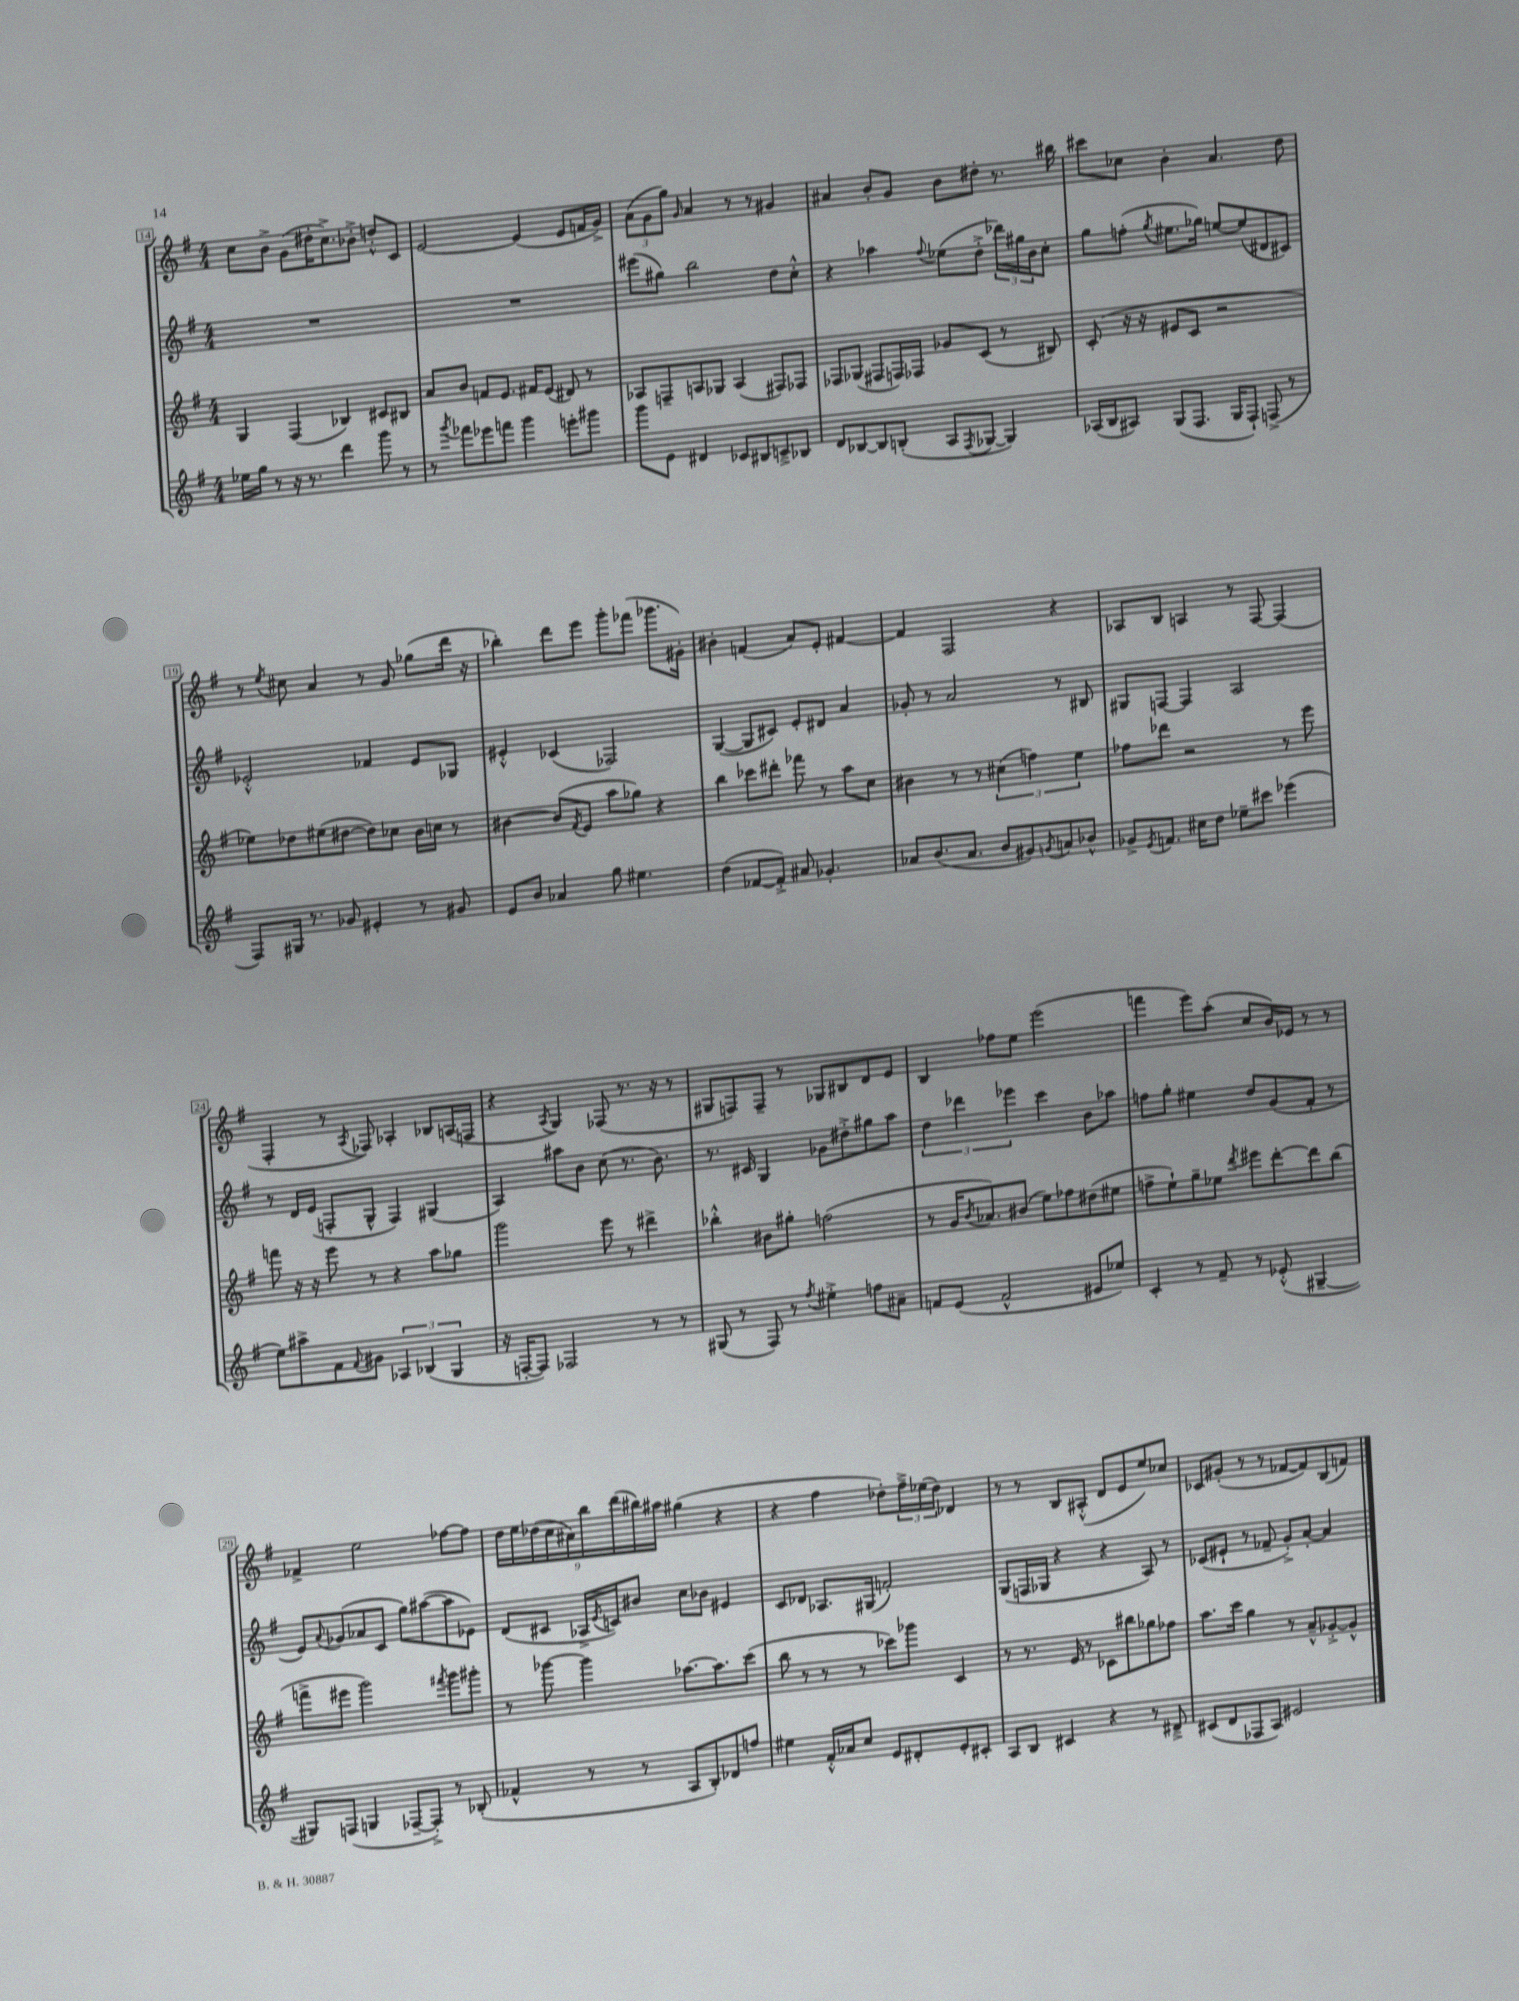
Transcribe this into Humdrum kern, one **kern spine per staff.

**kern	**kern	**kern	**kern
*part4	*part3	*part2	*part1
*staff4	*staff3	*staff2	*staff1
*clefG2	*clefG2	*clefG2	*clefG2
*k[f#]	*k[f#]	*k[f#]	*k[f#]
*M4/4	*M4/4	*M4/4	*M4/4
=14	=14	=14	=14
16ee-X\LL	4G/	1r	8cc\L
16gg\JJ	.	.	.
8r	.	.	8b^\J
16r	(4F#/	.	(8g\L
8.r	.	.	.
.	.	.	16dd#X'\K
.	.	.	8.cc^\)
4ddd\	4B-X/)	.	.
.	.	.	8b-X'^\J
8ggg\	8c#X/L	.	8ddn'^^/L
8r	8B#X/J	.	8c/J
=15	=15	=15	=15
8r	8a/L	1r	[2e/
8qggg/	.	.	.
8fff-X\L	8b/J	.	.
8eee-X\	8fn/L	.	.
8fffn\J	8.e/J	.	.
4ggg\	.	.	(4e/]
.	16f#X/KL	.	.
.	(8e/J	.	.
8eeen'\L	8d#X/)	.	8e/L
8ggg#X\J	8r	.	16fn/L
.	.	.	16g^/JJ)
=16	=16	=16	=16
8ggg\L	8A-X/L	(8eee#X\L	(12a\L
.	.	.	12g\
8e\J	8Fn~/	8gg#X\J)	.
.	.	.	12gg\J)
.	.	.	16qqg/
4d#X/	8An/	2bb\	4a/
.	8G-X/J	.	.
8c-X/L	(4A/	.	8r
8B#X/	.	.	8r
8cn~^/	8F#X/L)	8dd\L	4g#X/
8B-X/J	8F-X/J	8cc'^^\J	.
=17	=17	=17	=17
8d/L	8F-X/L	4r	4a#X/
[8B-X/	(8G-X/J	.	.
8B-/]	8F#X/L	4aa-X\	8b'/L
(8Bn'/J	16Fn/L)	.	8g/J
.	16F-X/JJ	.	.
.	.	8qqff#/	.
8A/L	8g-X/L	(8ee-X\L	8b\L
8qF#/	.	.	.
[8G-X/J	(8c/J	8dd'^\J	8dd#X'\J
4G-/])	8r	24ddd-X\LL)	8.r
.	.	24gg#X\	.
.	.	24b\J	.
.	8B#X/)	8cc'\J	.
.	.	.	16bb#X\
=18	=18	=18	=18
(16A-X/LL	(8c'/	8gg\L	8ccc#X\L
16B/J	.	.	.
8A#X/J)	16r	(8ffn'\J	8cc-X\J
.	16r	.	.
.	.	8qgg/	.
(8G/L	8e#X/L	8.ee#X\L	4b'\
8.F#/J	8c/J	.	.
.	.	16gg-X\Jk)	.
.	2r	[8een/L	4.a/
16G/KL	.	.	.
8F#`/J)	.	(8ee/]	.
(8Fn^/	.	8d#X/	.
8r	.	8c#X/J)	8dd\
!!LO:LB:g=z
=19	=19	=19	=19
8F#/L)	8ee-X\L)	2e-X'^^/	8r
.	.	.	8qee/
16G#X/Jk	8dd-X\	.	8cc#X\
8.r	.	.	.
.	(8ee#X\	.	4a/
8g-X/	[8dd#X\J	.	.
4e#X'/	8dd#\L])	4f-X/	8r
.	8cc-X\J	.	8g/
8r	16b\LL	8e-/L	(8gg-X\L
.	16ccn\JJ	.	.
8g#X/	8r	8G-X/J	16ddd\Jk
.	.	.	16r
=20	=20	=20	=20
8e/L	[4b#X\	4e#X'^^/	4bb-X'\)
8b/J	.	.	.
4a-X/	(8b#/L]	(4c-X/	8ddd\L
.	8qf#/	.	.
.	8e/J	.	8eee\J
8gg\	8aa\L	2F-X/)	8ggg'\L
4.ee#X\	8gg-X\J)	.	(8fff-X\J
.	4r	.	8.ggg-X\L
.	.	.	16g#X'\Jk)
=21	=21	=21	=21
(4dd\	4bb\	([4G/	4b#X'\
[8f-X/L	8ccc-X\L	8G/L]	(4fn/
8f-'^/J])	8ddd#X'\J	8c#X/J)	.
8a#X/	8fff-X\	8e'/L	8a/L)
4.g-X'/	8r	8d#X/J	8e'/J
.	8aa\L	4a/	[4f#X/
.	8cc\J	.	.
=22	=22	=22	=22
8a-X/L	4b#X\	8g-X'/	4f#/]
(8.b/	.	8r	.
.	8r	2a/	2F#/
8.a-/J	.	.	.
.	8r	.	.
8b/L	(6cc#X\	.	.
8g#X/)	.	.	.
.	6ffn\)	.	.
8qgn/	.	.	.
8an/	.	8r	4r
.	6ee\	.	.
8b-X^^/J	.	8B#X/	.
=23	=23	=23	=23
8g-X^/L	8ff-X\L	8G#X/L	8A-X/L
8qe/	.	.	.
8.fn/J	8ddd-X\J	[8Fn/J	8B/J
.	2r	4F/]	4An/
16cc#X\KL	.	.	.
8dd\J	.	.	.
8ee-X~\L	.	2A/	8r
8ccc#X\J	.	.	[8F#/
(4eee-X\	8r	.	(4F#/]
.	8eee\	.	.
!!LO:LB:g=z
=24	=24	=24	=24
8ee\L)	8fffn\	8r	4F#'/
8aa#X^\	16r	16d/LL	.
.	16r	(16e/JJ	.
8f#\	8eee\	8Fn'/L	8r
8qqf#/	.	.	8qA/
8g#X\J	8r	8G^^/J	8F-X/)
6A-X/	4r	4F/)	4A-X'/
(6B-X/	.	.	.
.	8aa\L	(4G#X/	8B-X/L
6G/	.	.	.
.	8gg-X\J	.	(16An/L
.	.	.	16Fn/JJ
=25	=25	=25	=25
16r	2ggg\	4A/)	4r
[16Fn'/KL	.	.	.
8F/J])	.	.	.
.	.	.	8qA/
2F-X/	.	8aa#X\L	4G/)
.	.	8b\J	.
.	8eee\	(8cc\	(8F-X/
.	8r	8.r	8.r
8r	4ddd#X^\	.	.
.	.	8.b\)	16r
8r	.	.	8r
=26	=26	=26	=26
(8G#X/	4bb-X'^^\	8.r	8G#X/L
8r	.	.	8Fn/)
.	.	16c#X/	.
8F#/)	8b#X\L	4G/	8F~/J
8r	8gg#X'\J	.	8r
8qff#/	.	.	.
4ee#X'^\	(2ffn\	8g-X\L	8G-X/L
.	.	8dd#X'^\	8B#X/
8ffn\L	.	8gg#X\	8d/
8a#X~\J	.	8aa\J	8e/J
=27	=27	=27	=27
8fn/L	8r	6dd\	4B/
(8e/J	16g/KL	.	.
.	.	6ddd-X\	.
.	8qb/	.	.
.	8.a-X/)	.	.
2f^^/	.	.	8ff-X\L
.	.	6eee-X\	.
.	(8b#X/J	.	8ee\J
.	8ee\L)	4ccc\	(2eee\
.	8ff-X\	.	.
8e#X/L	(8dd#X\	8b\L	.
8ee-X/J)	8ee#X\J	8aa-X\J	.
=28	=28	=28	=28
4c'/	8ffn^\L	8ffn\L	4fffn\
.	8ee`\)	8gg'\J	.
8r	8gg~\	4ee#X\	8eee\L)
8f#~/	8ee-X\J	.	(8aa'\J
.	8qddd/	.	.
8r	8eee#X\L	8dd/L	8cc/L
(8e-X'^^/	[8ddd'\	(8g/	16b/L)
.	.	.	16e-X/JJ
[4G#X~/	8ddd\]	8f#'/J	8r
.	(8bb\J	8r	8r
!!LO:LB:g=z
=29	=29	=29	=29
8G#X/L])	8fffn^\L	8e/L)	4f-X^/
.	.	8qqa/	.
(8Fn/J	8eee#X\J	(8g-X/	.
4Gn/	2ggg\)	8a-X/	2ee\
.	.	8c/J	.
[8F-X~/L	.	8gg\L)	.
8F-'^/J])	.	([8aa#X\	.
.	8qfff#X/	.	.
8r	8ggg\L	8aa#\]	[8ff-X\L
(8B-X'/	8ggg#X'\J	8e-X\J)	8ff-\J]
=30	=30	=30	=30
4f-X^^/	8r	(8d/L	18dd\LL
.	.	.	18ee\
.	.	.	(18dd-X\
.	[8ggg-X\	8c#X/J	.
.	.	.	18cc\
.	.	.	18a#X\)
8r	4ggg-\]	16A-X^/LL	.
.	.	.	18bb\
.	.	8qe/	.
.	.	16cn/J)	.
.	.	.	(18ddd\
8r	.	8b#X/J	.
.	.	.	18bb#X\)
.	.	.	18aa#X\JJ
8A/L	[8.aa-X\L	8cc\L	(4gg#X\
8B'/)	.	8b-X\J	.
.	8.aa-\]	.	.
8d-X/	.	4e#X/	4r
8ffn/J	(8ccc\J	.	.
=31	=31	=31	=31
4ee#X\	8bb\	8c/L	4r
.	8r	8d-X/J	.
16f#'^^/LL	8r	8.A-X/L	4ff#\
16a-X/J	.	.	.
8cc/J	8r	.	.
.	.	(16G#X/Jk	.
8e/L	8ccc-X\L)	2fn'/)	8dd-X'\L)
8d#X'/	8ggg-X\J	.	24ff#~^\L
.	.	.	(24ee-X\
.	.	.	24dd-\JJ)
8e'/	4c/	.	4d-X/
8c#X'/J	.	.	.
=32	=32	=32	=32
8A/L	8r	(8G/L	8r
8B/J	8.r	16Fn/L	8r
.	.	16G-X/JJ	.
4c#X/	.	4r	8B/L
.	16e/	.	.
.	8r	.	(8A#X'^^/J
4r	8c-X\L	4r	8d/L
.	8bb#X\	.	8e/
8r	8gg-X\	8A/)	8ee/)
8d#X~^/	8ff-X\J	8r	8cc-X/J
=33	=33	=33	=33
(8c#X/L	8.aa\L	(8c-X/L	8c-X/L
8d/	.	8e#X`/J	(8g#X'/J
.	16ccc\Jk	.	.
8F-X/	4gg\	8r	8r
8A/J)	.	8f-X~/	8r
2e#X/	8r	8g'^/L)	[8f-X/L
.	8a~^^/L	[8a'/J	8f-/])
.	[8g-X'^/	4a/]	(8B/
.	8g-^^/J]	.	8fn/J)
==	==	==	==
*-	*-	*-	*-
